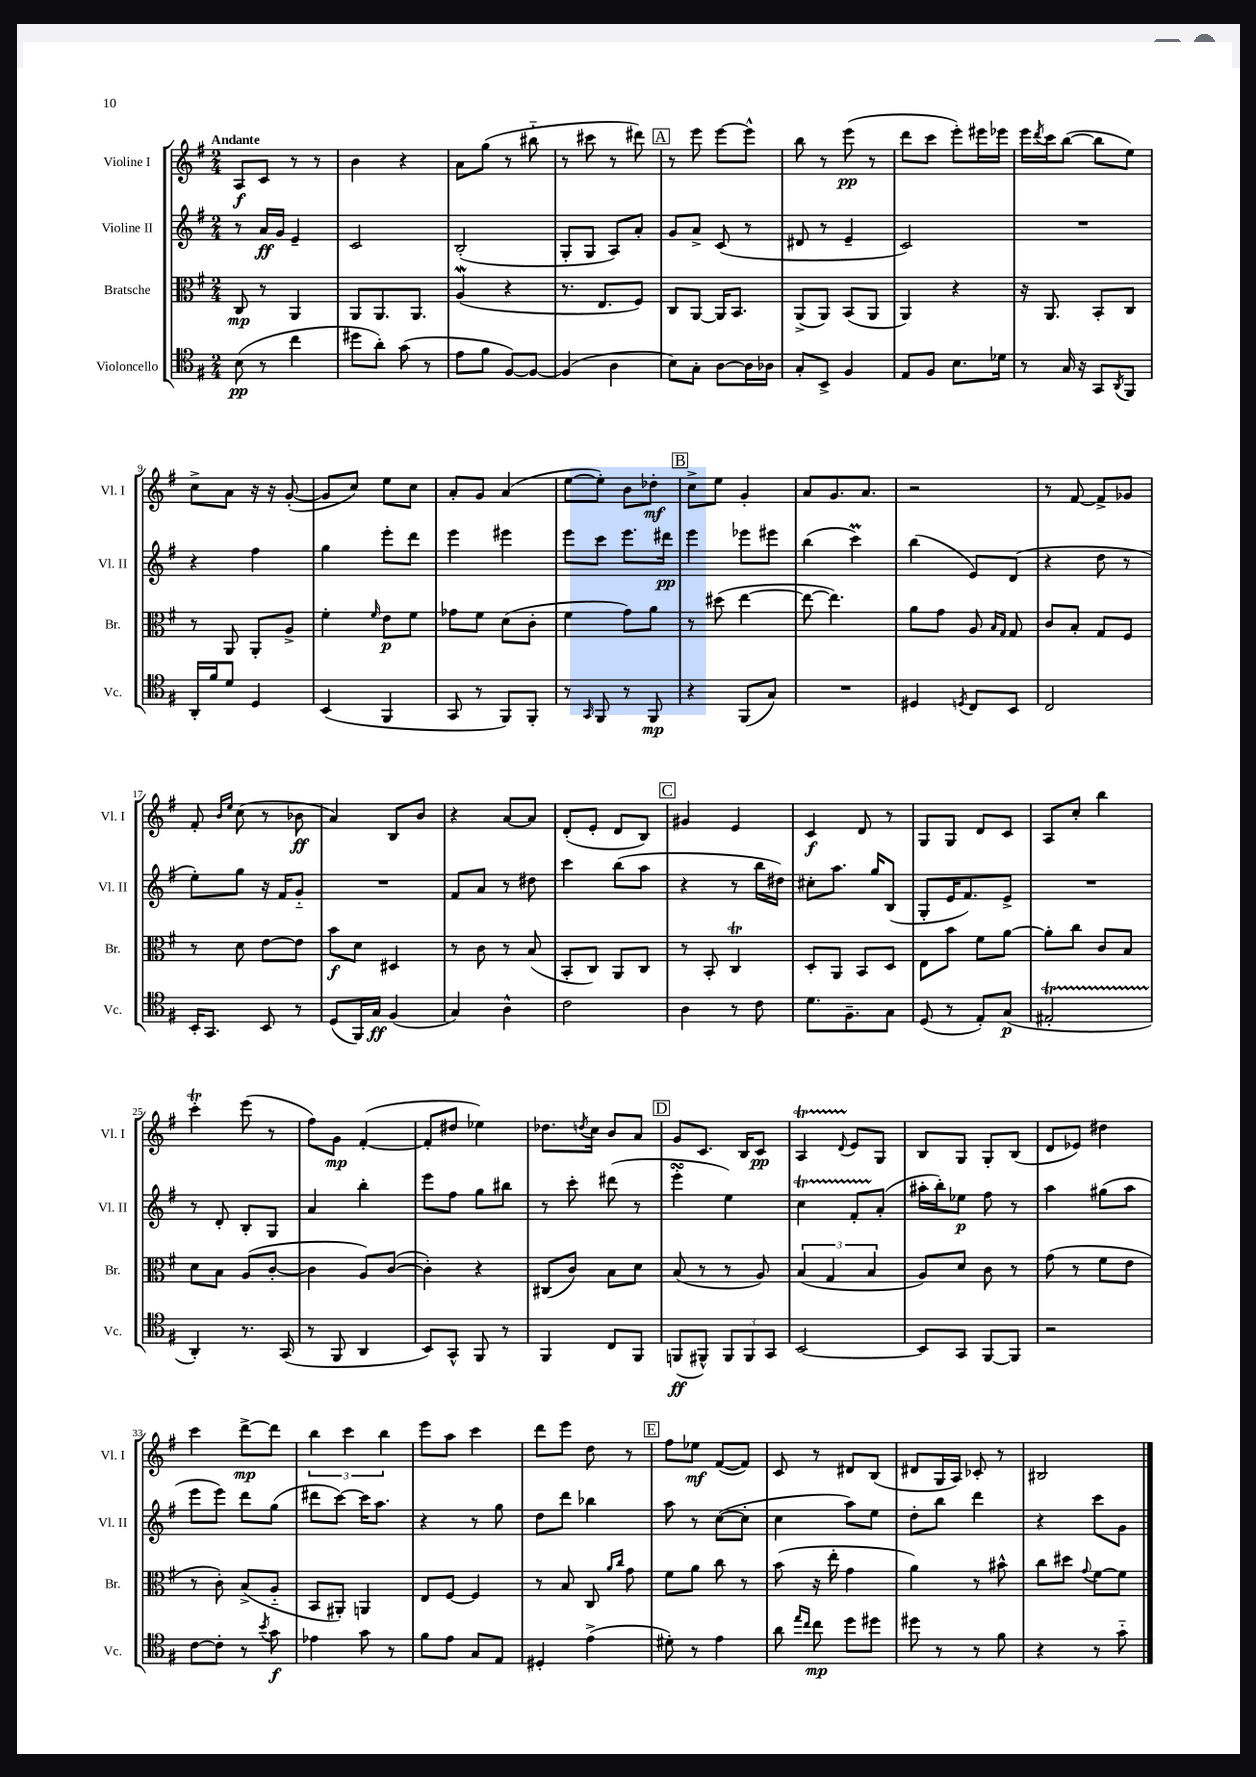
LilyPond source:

<<
\new StaffGroup <<
\new Staff = "s0" \with { instrumentName = "Violine I" shortInstrumentName = "Vl. I" } {
    \clef treble \key g \major \numericTimeSignature \time 2/4 \tempo "Andante"
    a8\f c'8 r8 r8 |
    b'4 r4 |
    a'8 g''8( r8 bis''8-_ |
    r8 cis'''8 r8 dis'''8) |
    \mark \markup { \box "A" } r8 e'''8 e'''8~ e'''8-^ |
    b''8 r8 e'''8\pp( r8 |
    d'''8 c'''8 e'''8-.) eis'''16 ees'''16 |
    e'''16 \acciaccatura { d'''8 } c'''16 b''8~( b''8 e''8) |
    c''8-> a'8 r16 r16 g'8~-.( |
    g'8 c''8) e''8 c''8 |
    a'8-. g'8 a'4( |
    e''8~ e''8-.) b'8 des''8-.\mf |
    \mark \markup { \box "B" } c''8-> e''8 g'4-. |
    a'8 g'8. a'8. |
    r2 |
    r8 fis'8~ fis'8-> ges'8 |
    fis'8-. \grace { b'16 e''16 } c''8( r8 bes'8\ff |
    a'4) b8 b'8 |
    r4 a'8~ a'8 |
    d'8-.( e'8-. d'8 b8) |
    \mark \markup { \box "C" } gis'4 e'4 |
    c'4\f d'8 r8 |
    g8 g8 d'8 c'8 |
    a8 c''8-. b''4 |
    c'''4-.\trill e'''8( r8 |
    fis''8) g'8\mp fis'4~-.( |
    fis'8-. dis''8 ees''4) |
    des''8. \acciaccatura { d''8 } c''16 b'8 a'8 |
    \mark \markup { \box "D" } g'8 c'8. b16 c'8\pp |
    a4\startTrillSpan \appoggiatura { d'8 } e'8\stopTrillSpan g8 |
    b8 g8 g8-. b8( |
    d'8 ees'8) dis''4 |
    c'''4 d'''8~->\mp d'''8 |
    \tuplet 3/2 { b''4 c'''4 b''4 } |
    e'''8 a''8 c'''4 |
    d'''8 e'''8 d''8 r8 |
    \mark \markup { \box "E" } fis''8 ees''8\mf fis'8~( fis'8) |
    c'8 r8 dis'8 b8( |
    dis'8 g16 a16) ces'8-. r8 |
    bis2 \bar "|." |
}
\new Staff = "s1" \with { instrumentName = "Violine II" shortInstrumentName = "Vl. II" } {
    \clef treble \key g \major \numericTimeSignature \time 2/4
    r8 a'16\ff g'16 e'4-- |
    c'2 |
    b2-.( |
    g8-. g8 a8) a'8-. |
    \mark \markup { \box "A" } g'8 a'8-> c'8( r8 |
    dis'8 r8 e'4-- |
    c'2) |
    R2 |
    r4 fis''4 |
    g''4 e'''8-. d'''8 |
    e'''4 eis'''4 |
    e'''8 c'''8 e'''8. dis'''16\pp |
    \mark \markup { \box "B" } e'''4 ees'''8 eis'''8 |
    b''4( c'''4\prall) |
    b''4( e'8) d'8( |
    r4 d''8 r8 |
    e''8-.) g''8 r16 fis'16 g'8-_ |
    R2 |
    fis'8 a'8 r8 dis''8 |
    c'''4 b''8( a''8 |
    \mark \markup { \box "C" } r4 r8 b''16 dis''16) |
    cis''8-. a''8. g''16 b8( |
    g8-. e'16 fis'8.) e'8-> |
    R2 |
    r8 d'8-. b8-. g8 |
    a'4 b''4-. |
    e'''8 fis''8 g''8 bis''8 |
    r8 c'''8-. dis'''8( r8 |
    \mark \markup { \box "D" } e'''4-.\turn e''4) |
    c''4\startTrillSpan fis'8-. a'8-.\stopTrillSpan( |
    ais''16-. b''16-.) ees''8\p fis''8 r8 |
    a''4 gis''8( a''8 |
    e'''8 e'''8) d'''8 g''8( |
    dis'''8 c'''8~) c'''16 a''8. |
    r4 r8 g''8 |
    d''8 d'''8 bes''4 |
    \mark \markup { \box "E" } a''8 r8 c''8~( c''8-. |
    c''4 a''8) e''8 |
    d''8-. b''8 d'''4 |
    r4 c'''8 g'8 \bar "|." |
}
\new Staff = "s2" \with { instrumentName = "Bratsche" shortInstrumentName = "Br." } {
    \clef alto \key g \major \numericTimeSignature \time 2/4
    c8\mp r8 a,4 |
    a,8 a,8. a,8. |
    a4\mordent( r4 |
    r8. e8. fis8) |
    \mark \markup { \box "A" } c8 a,8~ a,16 b,8. |
    a,8->( a,8) b,8( a,8 |
    a,4) r4 |
    r16 a,8. b,8-. c8 |
    r8 a,8 a,8-. a8-> |
    fis'4-. \grace { fis'16 } e'8\p fis'8 |
    ges'8 fis'8 d'8( c'8-. |
    fis'4 g'8) a'8 |
    \mark \markup { \box "B" } r8 dis''8( e''4~ |
    e''8~ e''4.) |
    a'8 g'8 a8 \grace { b16 g16 } g8 |
    c'8 b8-. g8 fis8 |
    r8 d'8 e'8~ e'8 |
    b'8\f d'8 dis4 |
    r8 c'8 r8 b8( |
    b,8-. c8) a,8 c8 |
    \mark \markup { \box "C" } r8 b,8-. c4\trill |
    d8-. a,8 b,8 d8 |
    e8 b'8 fis'8 a'8~ |
    a'8-. c''8 c'8 b8 |
    d'8 b8 a8( c'8~-. |
    c'4 a8) c'8~( |
    c'4-.) r4 |
    cis8( c'8) b8 d'8 |
    \mark \markup { \box "D" } b8( r8 r8 a8) |
    \tuplet 3/2 { b4( g4 b4 } |
    a8) d'8 c'8 r8 |
    g'8( r8 fis'8 e'8 |
    r8 c'8-.) b8->( a8-_ |
    b,8 ais,8-.) a,4 |
    e8 fis8~ fis4 |
    r8 b8 c8 \grace { a'16 c''16 } g'8 |
    \mark \markup { \box "E" } fis'8 a'8 c''8 r8 |
    b'8( r16 e''16-. g'4 |
    a'4) r8 bis'8-^ |
    c''8 dis''8 \appoggiatura { g'8 } fis'8~ fis'8 \bar "|." |
}
\new Staff = "s3" \with { instrumentName = "Violoncello" shortInstrumentName = "Vc." } {
    \clef tenor \key g \major \numericTimeSignature \time 2/4
    b8\pp( r8 c''4 |
    dis''8 a'8-.) g'8( r8 |
    e'8 fis'8 fis8~) fis8~ |
    fis4( a4 |
    \mark \markup { \box "A" } b8) g8-. a8~ a16 aes16 |
    g8-. b,8-> fis4 |
    e8 fis8 b8. des'16 |
    r8 g16 r16 g,8 \acciaccatura { a,8 } fis,8 |
    a,16-. fis'16 d'8 d4 |
    b,4( fis,4 |
    g,8 r8 fis,8) fis,8-. |
    r8 \grace { g,16 } fis,8 r8 fis,8\mp |
    \mark \markup { \box "B" } r4 fis,8( g8) |
    R2 |
    dis4 \acciaccatura { d8 } c8 b,8 |
    c2 |
    b,16-. g,8. b,8 r8 |
    d8( fis,16) g16\ff fis4( |
    g4) a4-^ |
    c'2 |
    \mark \markup { \box "C" } a4 r8 c'8 |
    d'8. fis8.-- g8 |
    d8( r8 e8-.) g8\p( |
    eis2-.\startTrillSpan |
    a,4-.\stopTrillSpan) r8. g,16( |
    r8 fis,8 a,4 |
    b,8) g,8-^ fis,8 r8 |
    fis,4 c8 fis,8 |
    \mark \markup { \box "D" } f,8\ff( fis,8-^) \tuplet 3/2 { fis,8 fis,8 g,8 } |
    b,2~ |
    b,8 g,8 fis,8~ fis,8 |
    r2 |
    c'8~ c'8-. r8 \acciaccatura { b'8 } g'8\f |
    ees'4 g'8 r8 |
    fis'8 e'8 g8 e8 |
    dis4-. e'4->( |
    \mark \markup { \box "E" } dis'8-.) r8 e'4 |
    a'8 \grace { e''16 c''16 } c''8\mp d''8 dis''8 |
    dis''8 r8 r8 fis'8 |
    r4 r8 g'8-_ \bar "|." |
}
>>
>>
